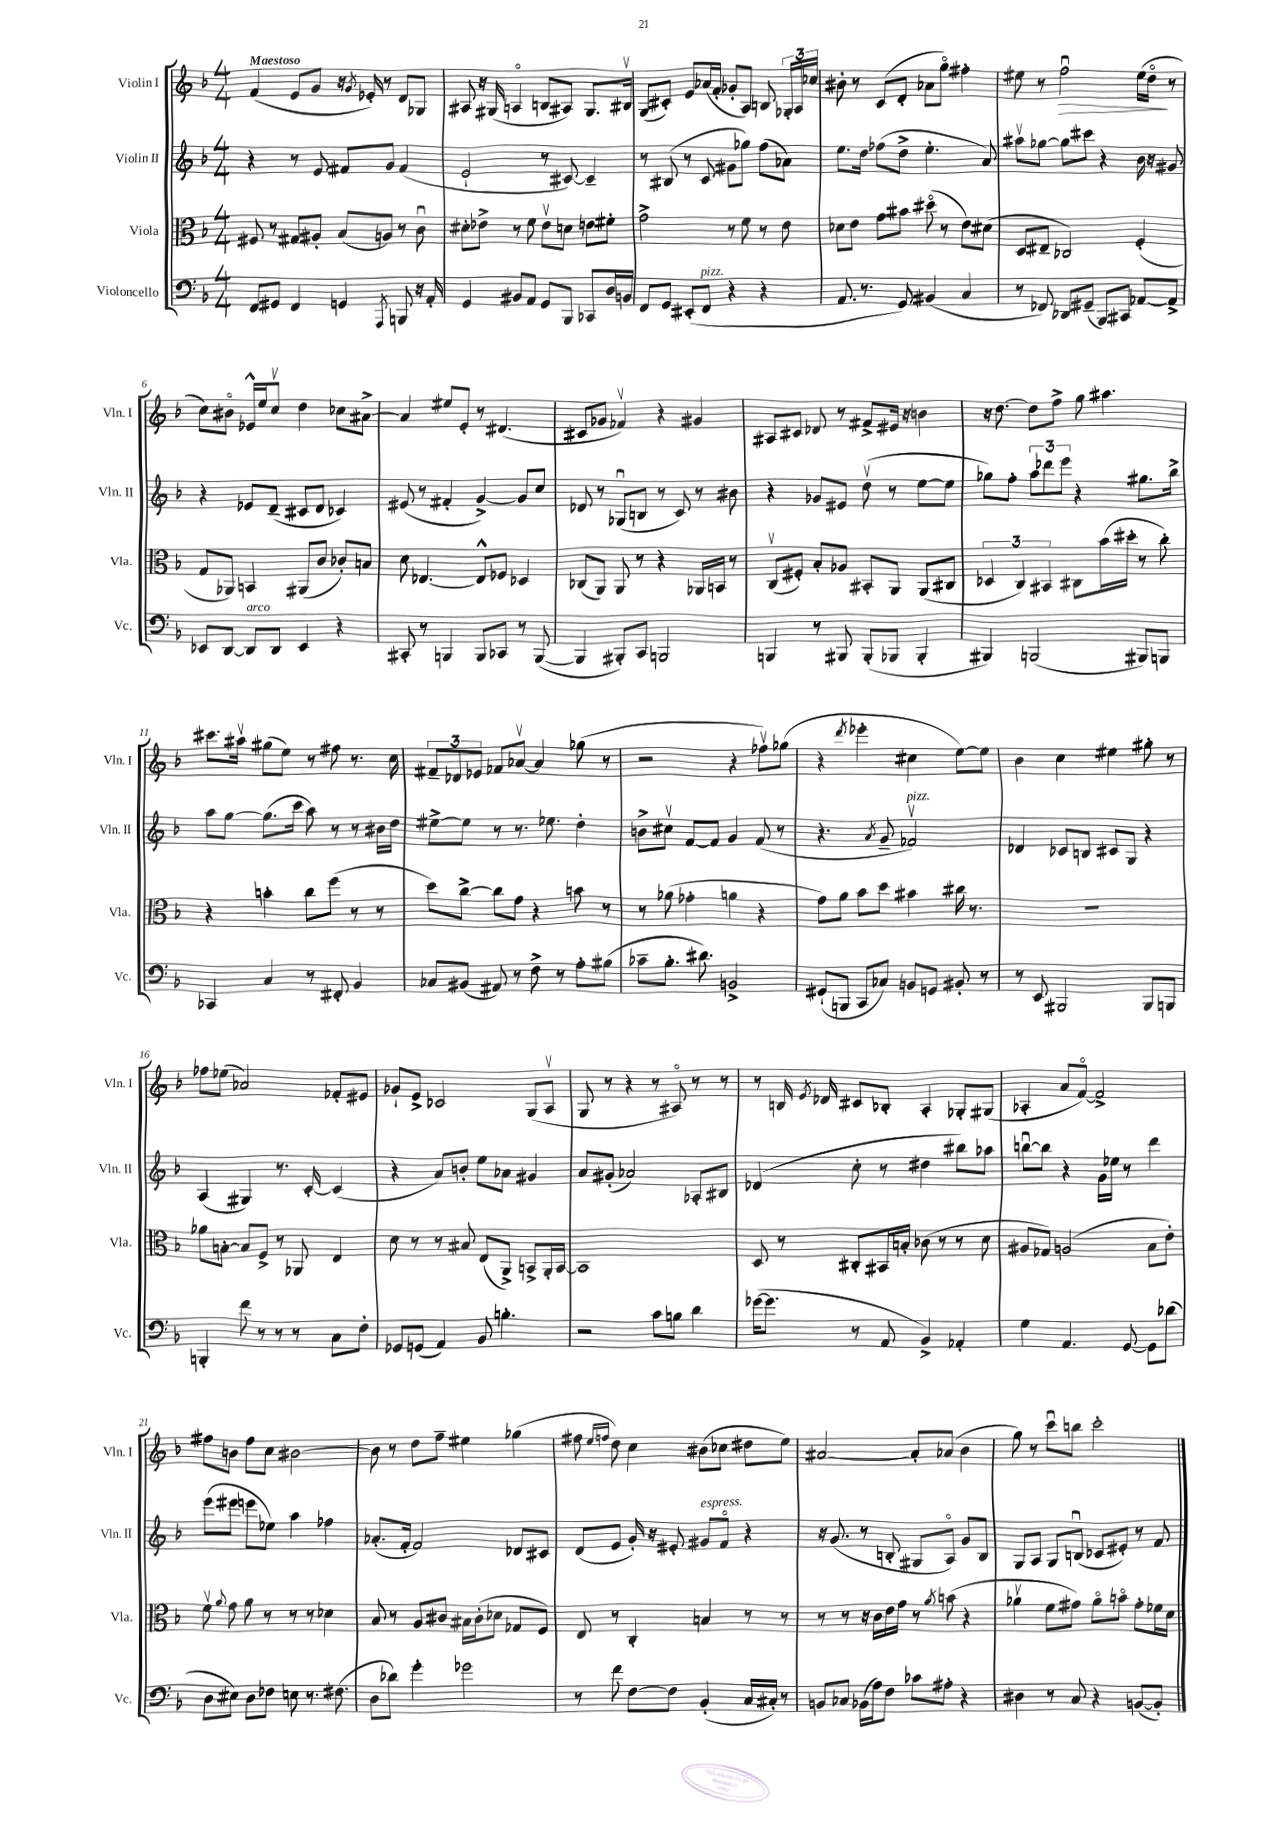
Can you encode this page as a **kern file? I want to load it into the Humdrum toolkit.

**kern	**kern	**kern	**kern
*staff4	*staff3	*staff2	*staff1
*clefF4	*clefC3	*clefG2	*clefG2
*k[b-]	*k[b-]	*k[b-]	*k[b-]
*M4/4	*M4/4	*M4/4	*M4/4
8FF	8F#	4r	(4f
8GG#	8r	.	.
4FF	8G#	8r	8e
.	8A#'	8e	8g
4GG	(8B-	8f#	16r
.	.	.	8qg
.	.	.	16e-')
.	8A)	8g	8r
8qAAA	.	.	.
8BBB	8r	(4f#	8d
16r	8cu	.	8G-
16AA'	.	.	.
=	=	=	=
4GG	8d#'	2e`	8A#
.	8e-^	.	16r
.	.	.	(16G#
8BB#	8r	.	4Ao
8AA	8f	.	.
8GG	8e-v	8r	8B
8BBB-	8d	[8c#)	8A#)
8CC-	8e	4c#~]	8.G#
16D	8f#'	.	.
16BB	.	.	16B#v
=	=	=	=
8FF	2g^	8r	(8G
8GG	.	(8B#	8c#')
(8EE#'	.	8r	8e
8FF	.	8c	(16a-
.	.	.	16f'
4r	8r	8g#	8g-'
.	8f	8gg-)	8A)
4r	8r	(8ff	8B
.	8e	8a-)	24G-'
.	.	.	24A
.	.	.	24cc-
=	=	=	=
8.AA	8d-	8.ee	8b#'
.	8e	.	8r
8.r	.	16dd	.
.	8g	(8ff-	(8c
8GG)	8b#	8dd^	8d'
(4BB#	(8dd#o	4.ee'	8a-
.	8r	.	8ggo)
4C	8e)	.	4ff#'
.	(8d#	8a)	.
=	=	=	=
8r	8D	8aa#v	8ee#
8FF-)	8E#~	[8gg-	8r
8DD-	2C-)	8gg-]	2ffu
(8GG#~	.	8ccc#	.
8BBB-)	.	4r	.
8CC#	.	.	.
[8AA-	(4F'	16b-	(16ee#
.	.	16r	16ddo
8AA-^]	.	8g#	8r
=	=	=	=
8EE-	8G	4r	8cc)
[8DD	8AA-)	.	8b#o
8DD]	4BB	8e-	16e-^^
.	.	.	16ee
8DD	.	(8d~	8ccv
4EE-	(8AA#	8c#	4dd
.	8c	8d	.
4r	8c-')	4c-)	8cc-
.	8B	.	[8a#^
=	=	=	=
8CC#'	8d	(8e#	4a#]
8r	[4.E-	8r	.
4BBB	.	4f#'	8ee#
.	.	.	8e'
8BBB	8E-^^]	[4g^)	8r
8CC-	8F-	.	(4.d#
8r	4D-	8g]	.
([8BBB	.	8cc	.
=	=	=	=
4BBB]	(8C-	8d-	8c#
.	8AA)	8r	8g-
8BBB#')	8AA	(8G-u	4f-v)
8CC	8r	8B	.
2BBB	4r	8r	4r
.	.	8c)	.
.	16AA-	8r	4g#
.	16BB	.	.
.	8r	8b#	.
=	=	=	=
4BBB	(8Cv	4r	8A#
.	8F#')	.	8c#
8r	8B-'	8g-	8d-
8BBB#	8A-	8e#	8r
(8BBB#'	8BB#'	(8ddv	8f#^
8BBB-	8AA	8r	16e#
.	.	.	16r
4BBB-'	(8AA	[8ee	4b
.	8C#	8ee]	.
=	=	=	=
4BBB#)	6D-	8gg-)	16r
.	.	.	[8.dd
.	.	8ff'	.
.	6C)	.	.
(2BBB	.	12aa	8dd]
.	6BB#	12ddd-	.
.	.	.	8ff^
.	.	12eee	.
.	8C#	4r	8gg
.	(16b-	.	4.aa#
.	16dd#'	.	.
8BBB#)	8r	8.gg#	.
8BBB	8cc')	.	.
.	.	16bb-^	.
=	=	=	=
4CC-	4r	8aa	8.ccc#
.	.	[8gg	.
.	.	.	16aa#v
4C	4b'	(8.gg]	(8gg#
.	.	.	8ee)
.	.	16ccc	.
8r	8cc	8aa)	8r
8FF#'	(8ff	8r	8ff#
4BB-	8r	8r	8.r
.	8r	16b#	.
.	.	16dd	16cc
=	=	=	=
8C-	8dd)	[8ee#^	12f#~
.	.	.	12d-
(8BB#	[8cc^	8ee#]	.
.	.	.	12e-
8AA#)	8cc]	8r	8f-
8r	8g	8.r	[8a-v
8F^	4r	.	4a-]
.	.	8.ee-	.
8r	.	.	.
8A'	8b	4dd'	(8gg-
(8B#	8r	.	8r
=	=	=	=
8c-~	8r	8b^	2r
8.B-'	(8a-	8cc#v	.
.	4g-'	[8f	.
8.d#)	.	.	.
.	.	8f]	.
2BB^	4a	4g	4r
.	4r	(8f	8ff-v)
.	.	8r	(8gg-
=	=	=	=
(8GG#`	8g)	4.r	4r
8BBB	8a	.	.
.	.	.	8qddd
8CC	8b-	.	4eee-'
.	.	8qa	.
8C-)	8dd	8g~	.
8BB	4b#	2f-v)	4cc#
8GG	.	.	.
8BB#'	16cc#	.	[8ee)
.	8.r	.	.
8r	.	.	8ee]
=	=	=	=
8r	1r	4d-	4b-
8EE	.	.	.
2BBB#	.	8c-	4cc
.	.	8B	.
.	.	8c#	4ee#
.	.	8G	.
8BBB#	.	4r	8gg#'
8BBB	.	.	8r
=	=	=	=
4BBB'	8a-	(4A	8ff-
.	[8B'	.	(8ee-
8f	8B]	4G#)	2a-)
8r	8F^	.	.
8r	8r	8.r	.
8r	8AA-	.	.
.	.	[16c'	.
8C	4E	(4c]	8f-'
8F'	.	.	8e#
=	=	=	=
8GG-	8d	4r	8g-`
(8GG	8r	.	8e^
4AA)	8r	8a)	2c-
.	8B#	8b'	.
8BB-	(8E	8ee	.
4.B'	8AA^)	8a-	.
.	8BB^	4g#	(8G
.	16AA'	.	8Av
.	[16BB	.	.
=	=	=	=
2r	1BB]	8a	8G
.	.	(8g#'	8r
.	.	2a-)	4r
8c	.	.	8r
8B	.	.	8A#o)
4d	.	8A-'	8r
.	.	8B#	8r
=	=	=	=
([16g-	8D	(4d-	8r
8.g-]	.	.	.
.	8r	.	16B
.	.	.	8qe
.	.	.	16d-
8r	8C#'	8cc'	8c#
8AA	16BB#	8r	8B-'
.	16B'	.	.
4BB-^)	(8c-	4dd#	4A'
.	8r	.	.
4AA-'	8r	8bb#)	8G-'
.	8d	8aa-	(8G#
=	=	=	=
4G	8A#	[8bbu	4A-'
.	8G-)	8bb]	.
4.AA	(2A	4r	8a
.	.	.	[8fo)
.	.	16g	2f^]
.	.	16ee-	.
[8GG	.	8r	.
8GG]	8B-	4ddd	.
(8d-	8e')	.	.
=	=	=	=
8D	8fv	(8eee	8ff#
.	8qqa	.	.
8E#)	8g	8eee#	8b
8D	8a	8eee	8ff#
8F-	8r	8ee-)	8cc
8E	8r	4aa	[2b#
8.r	8r	.	.
.	4d-	4ff-	.
(8.F#	.	.	.
=	=	=	=
8D	8B-	(8.a-'	8b#]
8d-)	8r	.	8r
.	.	16f'	.
4g'	8A	2f)	8dd
.	8c#	.	8ff~
2g-	16B#	.	4ee#
.	(16c#'	.	.
.	8d-	.	.
.	8G-	8d-	(4gg-
.	8F)	8c#	.
=	=	=	=
8r	8E	(8d	8ff#
.	.	.	16qqee
.	.	.	16qqff
8f	8r	8e	8dd)
[8F	4C'	16g')	4cc
.	.	16r	.
8F]	.	8e#'	.
(4BB-'	4B	8g#	(8b#
.	.	8fo	8cc-
16C	8r	4r	8dd#
16C#')	.	.	.
8r	8r	.	8ee)
=	=	=	=
8BB	8r	16r	[2a#
.	.	(8.g	.
8C-	8r	.	.
(16BB-	16r	8r	.
16A)	16c	.	.
8F	16e	8B'	.
.	16g	.	.
8c-	8r	8G#	8a#']
.	8qa	.	.
8A#'	(8b	8Ao)	(8a-
4r	4r	8g	4b-
.	.	8B	.
=	=	=	=
4D#	4a-v	8G	8gg)
.	.	8A	8r
8r	8f	8G	8cccu
8C	8g#)	(8Bu	8bb
4r	8a-o	8c-	2ccc'
.	8bo	8e#')	.
([8BB	8g#'	8r	.
8BB'])	16f-	8f	.
.	16d	.	.
==	==	==	==
*-	*-	*-	*-
